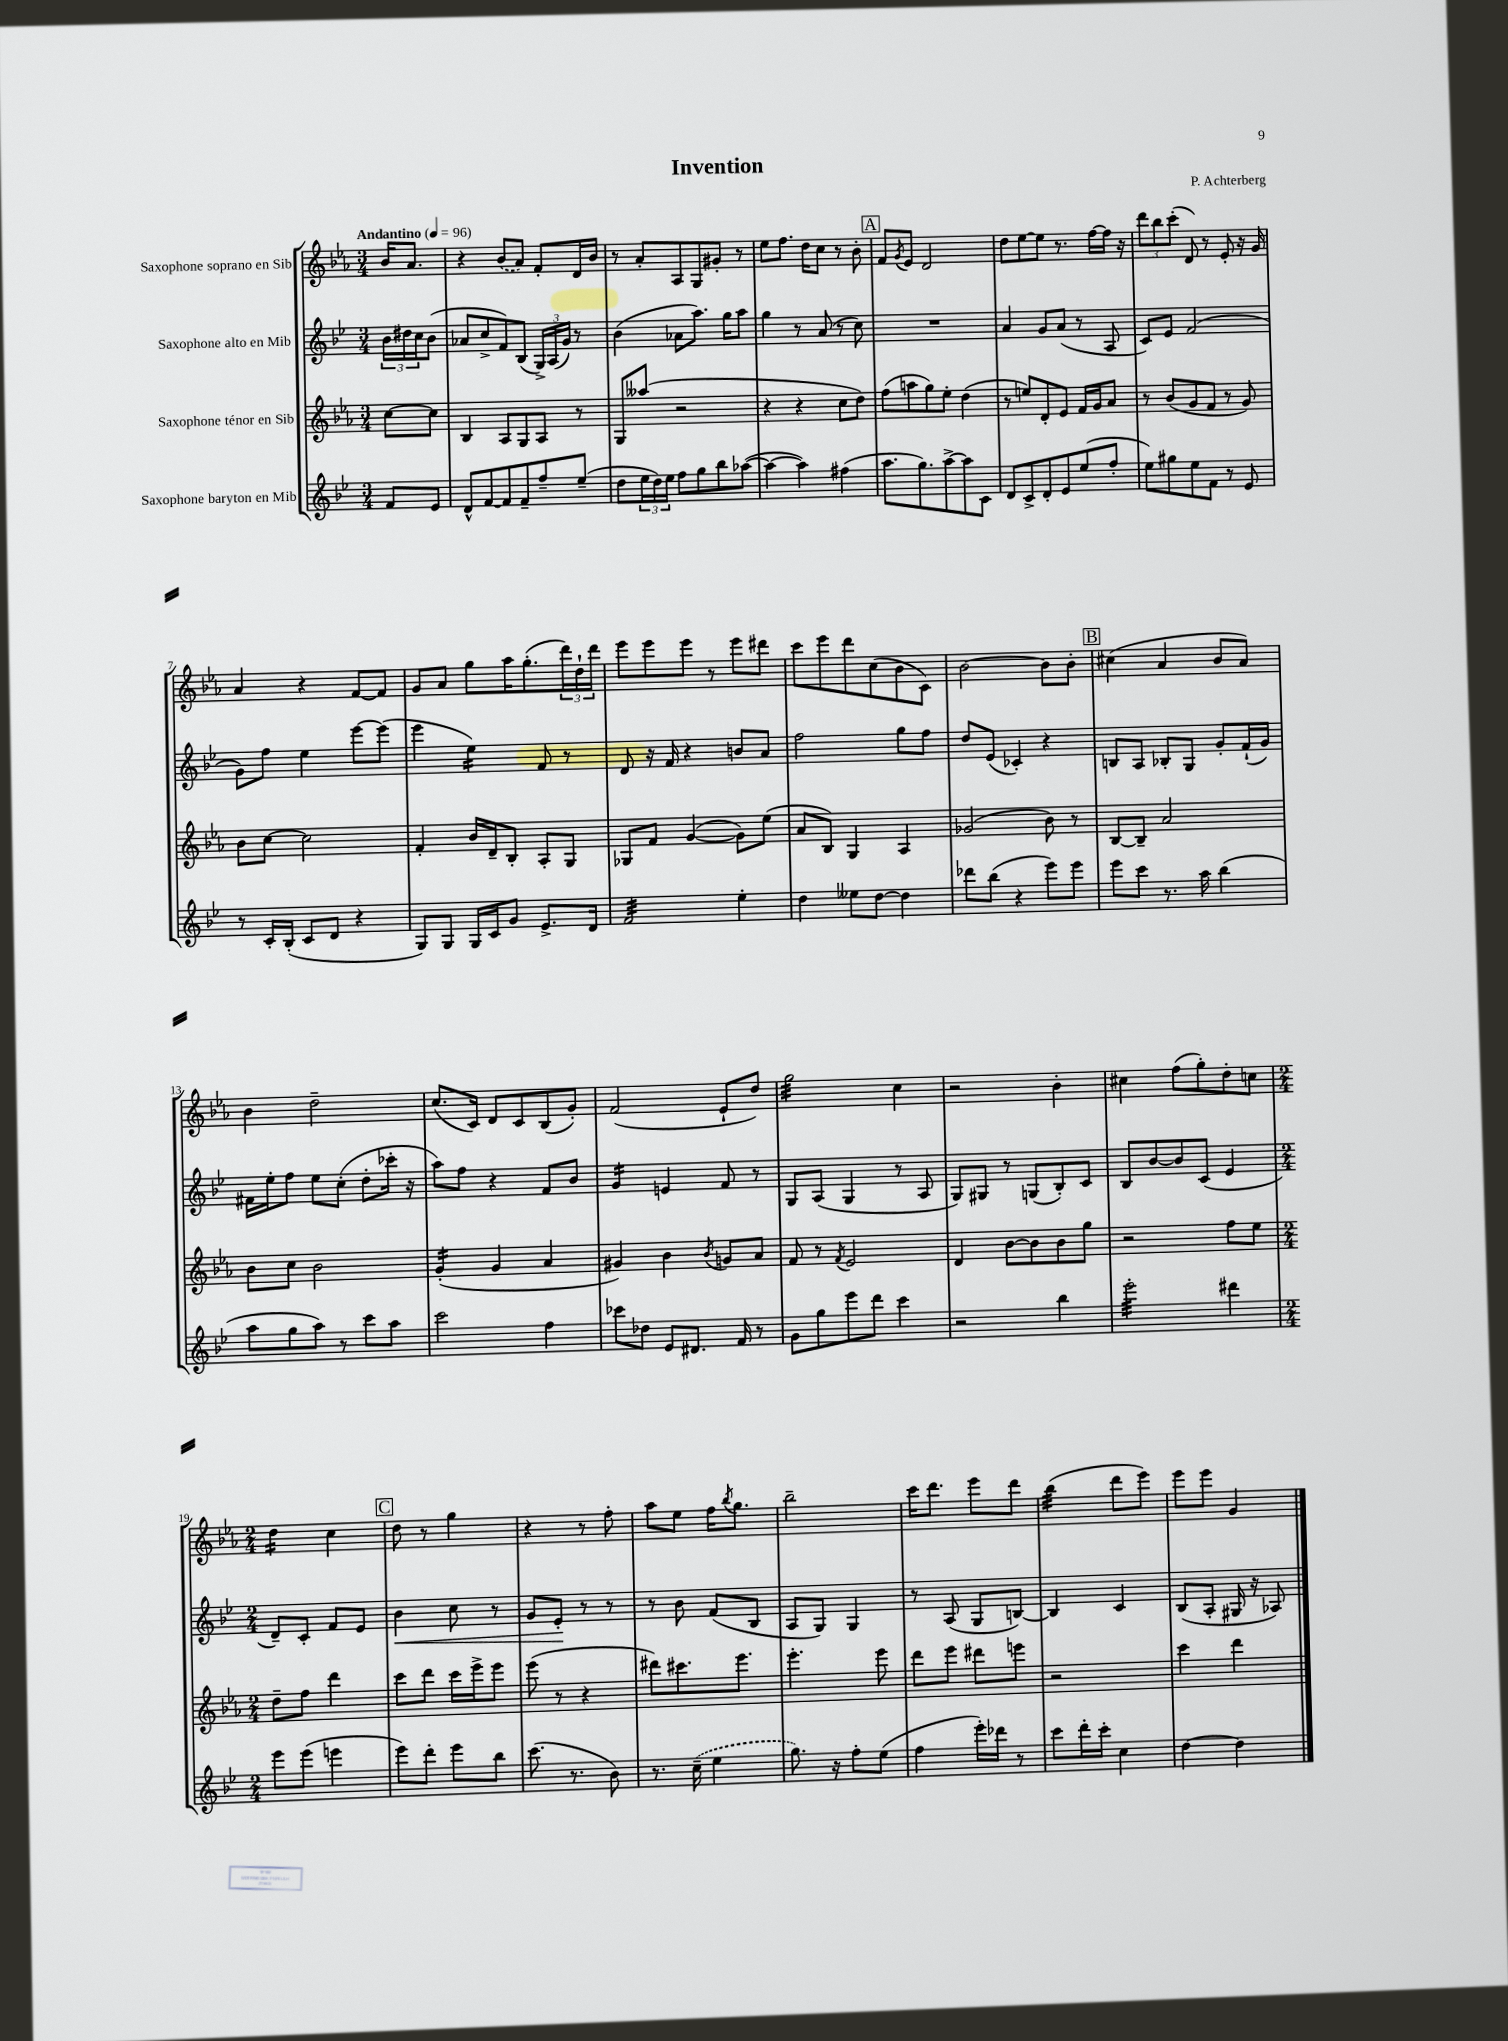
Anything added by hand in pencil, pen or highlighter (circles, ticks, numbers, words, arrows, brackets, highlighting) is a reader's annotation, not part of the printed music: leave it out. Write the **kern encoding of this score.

**kern	**kern	**kern	**kern
*staff4	*staff3	*staff2	*staff1
*clefG2	*clefG2	*clefG2	*clefG2
*k[b-e-]	*k[b-e-a-]	*k[b-e-]	*k[b-e-a-]
*M3/4	*M3/4	*M3/4	*M3/4
*MM96	*MM96	*MM96	*MM96
8f/L	[8cc\L	24b-\LL	16b-/LK
.	.	24dd#\	.
.	.	.	8.a-/J
.	.	24cc\J	.
8e-/J	8cc\]J	(8b-\J	.
=	=	=	=
8d^^/L	4B-/	8a-/L	4r
[8f/	.	8cc^/	.
8f/]	8A-/L	8f/)	(8b-/L
8f~/	8G/	(8B-/J	8a-/J)
8ff~/	8A-/J	24G^/LL)	8f'/L
.	.	(24A/	.
.	.	24g/JJ)	.
(8ee-~/J	8r	8r	16d/L
.	.	.	16b-/JJ
=	=	=	=
8dd\L	8G/L	(4b-\	8r
24ee-\L	(8aa--/J	.	8a-'/L
24dd\)	.	.	.
24ee-\JJ	.	.	.
8ff\L	2r	8a-\L	8A-/
8gg\	.	8.aa\J)	8G/
8bb-\	.	.	8g#'/J
.	.	16gg\LK	.
([8aa-\J	.	8aa\J	8r
=	=	=	=
4aa-\_	4r	4gg\	8ee-\L
.	.	.	8.ff\J
4aa-\])	4r	8r	.
.	.	.	16dd\LK
.	.	(8a/	8cc\J
(4ff#\	8cc\L	8r	8r
.	8dd\J)	8cc\)	8b-'\
=	=	=	=
8.aa\L	(8ff\L	2.r	8f/L
.	.	.	8qg/
.	8aa\	.	8e-/J
8.gg\)	.	.	.
.	8gg\)	.	2d/
[8aa^\	8ee-'\J	.	.
8aa\]	(4dd\	.	.
8c\J	.	.	.
=	=	=	=
8d/L	8r	4a/	8dd\L
8c^/	8ee/L)	.	[8ee-\
8d'/	8d'/	8g/L	8ee-\]J
8e-/	8e-/J	(8a/J	8.r
(8ee-/	16f/LL	8r	.
.	16g/J	.	[16ff\LL
8ff'/J	8a-/J	8A/	16ff\]JJ
.	.	.	16r
=	=	=	=
8ee-\L)	8r	8c/L)	12ddd\L
.	.	.	12bb-\
8gg#\	(8b-/L	8e-/J	.
.	.	.	(12ccc'\J
8ee-\	8g/	(2f/	8d/)
8f\J	8f/J	.	8r
8r	8r	.	8e-'/
8e-/	8g/)	.	16r
.	.	.	16g/
=	=	=	=
8r	8b-\L	8g\L)	4a-/
16c'/LL	[8cc\J	8ff\J	.
(16B-'/JJ	.	.	.
8c/L	2cc\]	4ee-\	4r
8d/J	.	.	.
4r	.	[8eee-\L	[8f/L
.	.	(8eee-\]J	8f/]J
=	=	=	=
8G/L)	4f'/	4eee-\	8g/L
8G/J	.	.	8a-/J
16G/LL	16b-/LL	4ee-\)	8gg\L
16c/J	16d~/J	.	.
8g/J	8B-'/J	.	16aa-\K
.	.	.	(8.gg'\
8.e-^/L	8A-'/L	8f/	.
.	8G/J	8r	24ddd\L)
.	.	.	24dd`\
16d/Jk	.	.	.
.	.	.	24ddd\JJ
=	=	=	=
2f/	8G-/L	8d/	8eee-\L
.	8f/J	16r	8eee-\
.	.	16f/	.
.	([4g/	4r	8eee-\J
.	.	.	8r
4ee-'\	8g\]L)	8b/L	8eee-\L
.	(8ee-\J	8a/J	8ddd#\J
=	=	=	=
4dd\	8a-/L	2ff\	8ccc\L
.	8B-/J)	.	8eee-\
8ee--\L	4G/	.	8ddd\
[8dd\J	.	.	(8cc\
4dd\]	4A-/	8gg\L	8b-\
.	.	8ff\J	8c\J)
=	=	=	=
8ddd-\L	(2g-/	8dd/L	[2b-\
(8bb-\J	.	(8e-/J	.
4r	.	4c-'/)	.
8eee-\L)	8b-\)	4r	8b-\]L
8eee-\J	8r	.	8b-'\J
=	=	=	=
8eee-\L	[8B-/L	8B/L	(4cc#\
8ccc\J	8B-~/]J	8A/J	.
8.r	2a-/	8B-'/L	4a-/
.	.	8G/J	.
16aa\	.	.	.
(4bb-\	.	8g'/L	8b-/L
.	.	(16f`/L	8a-/J)
.	.	16g/JJ)	.
=	=	=	=
8aa\L	8b-\L	16f#\LL	4b-\
.	.	16ee-'\J	.
8gg\	8cc\J	8ff\J	.
8aa\J)	2b-\	8ee-\L	2dd~\
8r	.	(8cc'\J	.
8ccc\L	.	8dd'\L	.
8aa\J	.	16ccc-'\Jk	.
.	.	16r	.
=	=	=	=
2ccc\	(4g'/	8aa\L)	(8.cc/L
.	.	8ff\J	.
.	.	.	16c/Jk)
.	4g/	4r	8d/L
.	.	.	8c/
4ff\	4a-/	8f/L	(8B-/
.	.	8b-/J	8g'/J)
=	=	=	=
8ccc-\L	4g#/)	4g/	(2f/
8dd-\J	.	.	.
8e-/L	4b-\	4e/	.
8.d#/J	.	.	.
.	8qb-/	.	.
.	8g/L	8f/	8e-`/L
16f/	.	.	.
8r	8a-/J	8r	8dd/J)
=	=	=	=
8g\L	8f/	8G/L	2gg\
8gg\	8r	(8A/J	.
.	8qf/	.	.
8eee-\	2e-/	4G/	.
8ddd\J	.	.	.
4ccc\	.	8r	4cc\
.	.	8A/	.
=	=	=	=
2r	4d/	8G/L)	2r
.	.	8G#/J	.
.	[8b-\L	8r	.
.	8b-\]	(8G/L	.
4bb-\	8b-\	8B-'/)	4b-'\
.	8gg\J	8c/J	.
=	=	=	=
2eee-'\	2r	8B-/L	4cc#\
.	.	[8b-/	.
.	.	8b-/]	(8ff\L
.	.	(8c/J	8gg'\)
4ddd#\	8ff\L	4e-/	8dd'\
.	8ee-\J	.	8cc\J
=	=	=	=
*M2/4	*M2/4	*M2/4	*M2/4
8eee-\L	8dd~\L	8d~/L)	4dd\
(8eee-\J	8ff\J	8c'/J	.
4eee\	4ddd\	8f/L	4cc\
.	.	8e-/J	.
=	=	=	=
8eee-\L)	8ccc\L	4b-\	8dd\
8ddd'\J	8ddd\J	.	8r
8eee-\L	16ccc\LL	8cc\	4gg\
.	16eee-^\J	.	.
8bb-\J	8eee-\J	8r	.
=	=	=	=
(8.ccc\	(8eee-\	8g/L	4r
.	8r	8e-'/J	.
8.r	.	.	.
.	4r	8r	8r
8b-\)	.	8r	8ff'\
=	=	=	=
8.r	8ddd#\L)	8r	8aa-\L
.	8.ccc#\	8b-\	8ee-\J
(16cc~\	.	.	.
4ee-\	.	(8f/L	16ff\LK
.	.	.	8qbb-/
.	8.eee-\J	.	8.gg\J
.	.	8B-/J	.
=	=	=	=
8.gg\)	4.eee-'\	8A/L	2bb-~\
.	.	8G/J)	.
16r	.	.	.
8ff'\L	.	4G/	.
(8ee-\J	8eee-\	.	.
=	=	=	=
4ff\	8ddd\L	8r	16ccc\LK
.	.	.	8.ddd\J
.	8eee-\J	(8A/	.
16eee-'\LL)	8ddd#\L	8G/L	8eee-\L
16ddd-\JJ	.	.	.
8r	8eee\J	[8B/J)	8ddd\J
=	=	=	=
8ccc\L	2r	4B/]	(4bb-\
16ddd'\L	.	.	.
16ccc'\JJ	.	.	.
4cc\	.	4c/	8ddd\L
.	.	.	8eee-\J)
=	=	=	=
[4dd\	4ccc\	(8B-/L	8eee-\L
.	.	8A'/J	8eee-\J
4dd\]	4ddd\	16G#/	4g/
.	.	16r	.
.	.	8A-/)	.
==	==	==	==
*-	*-	*-	*-
